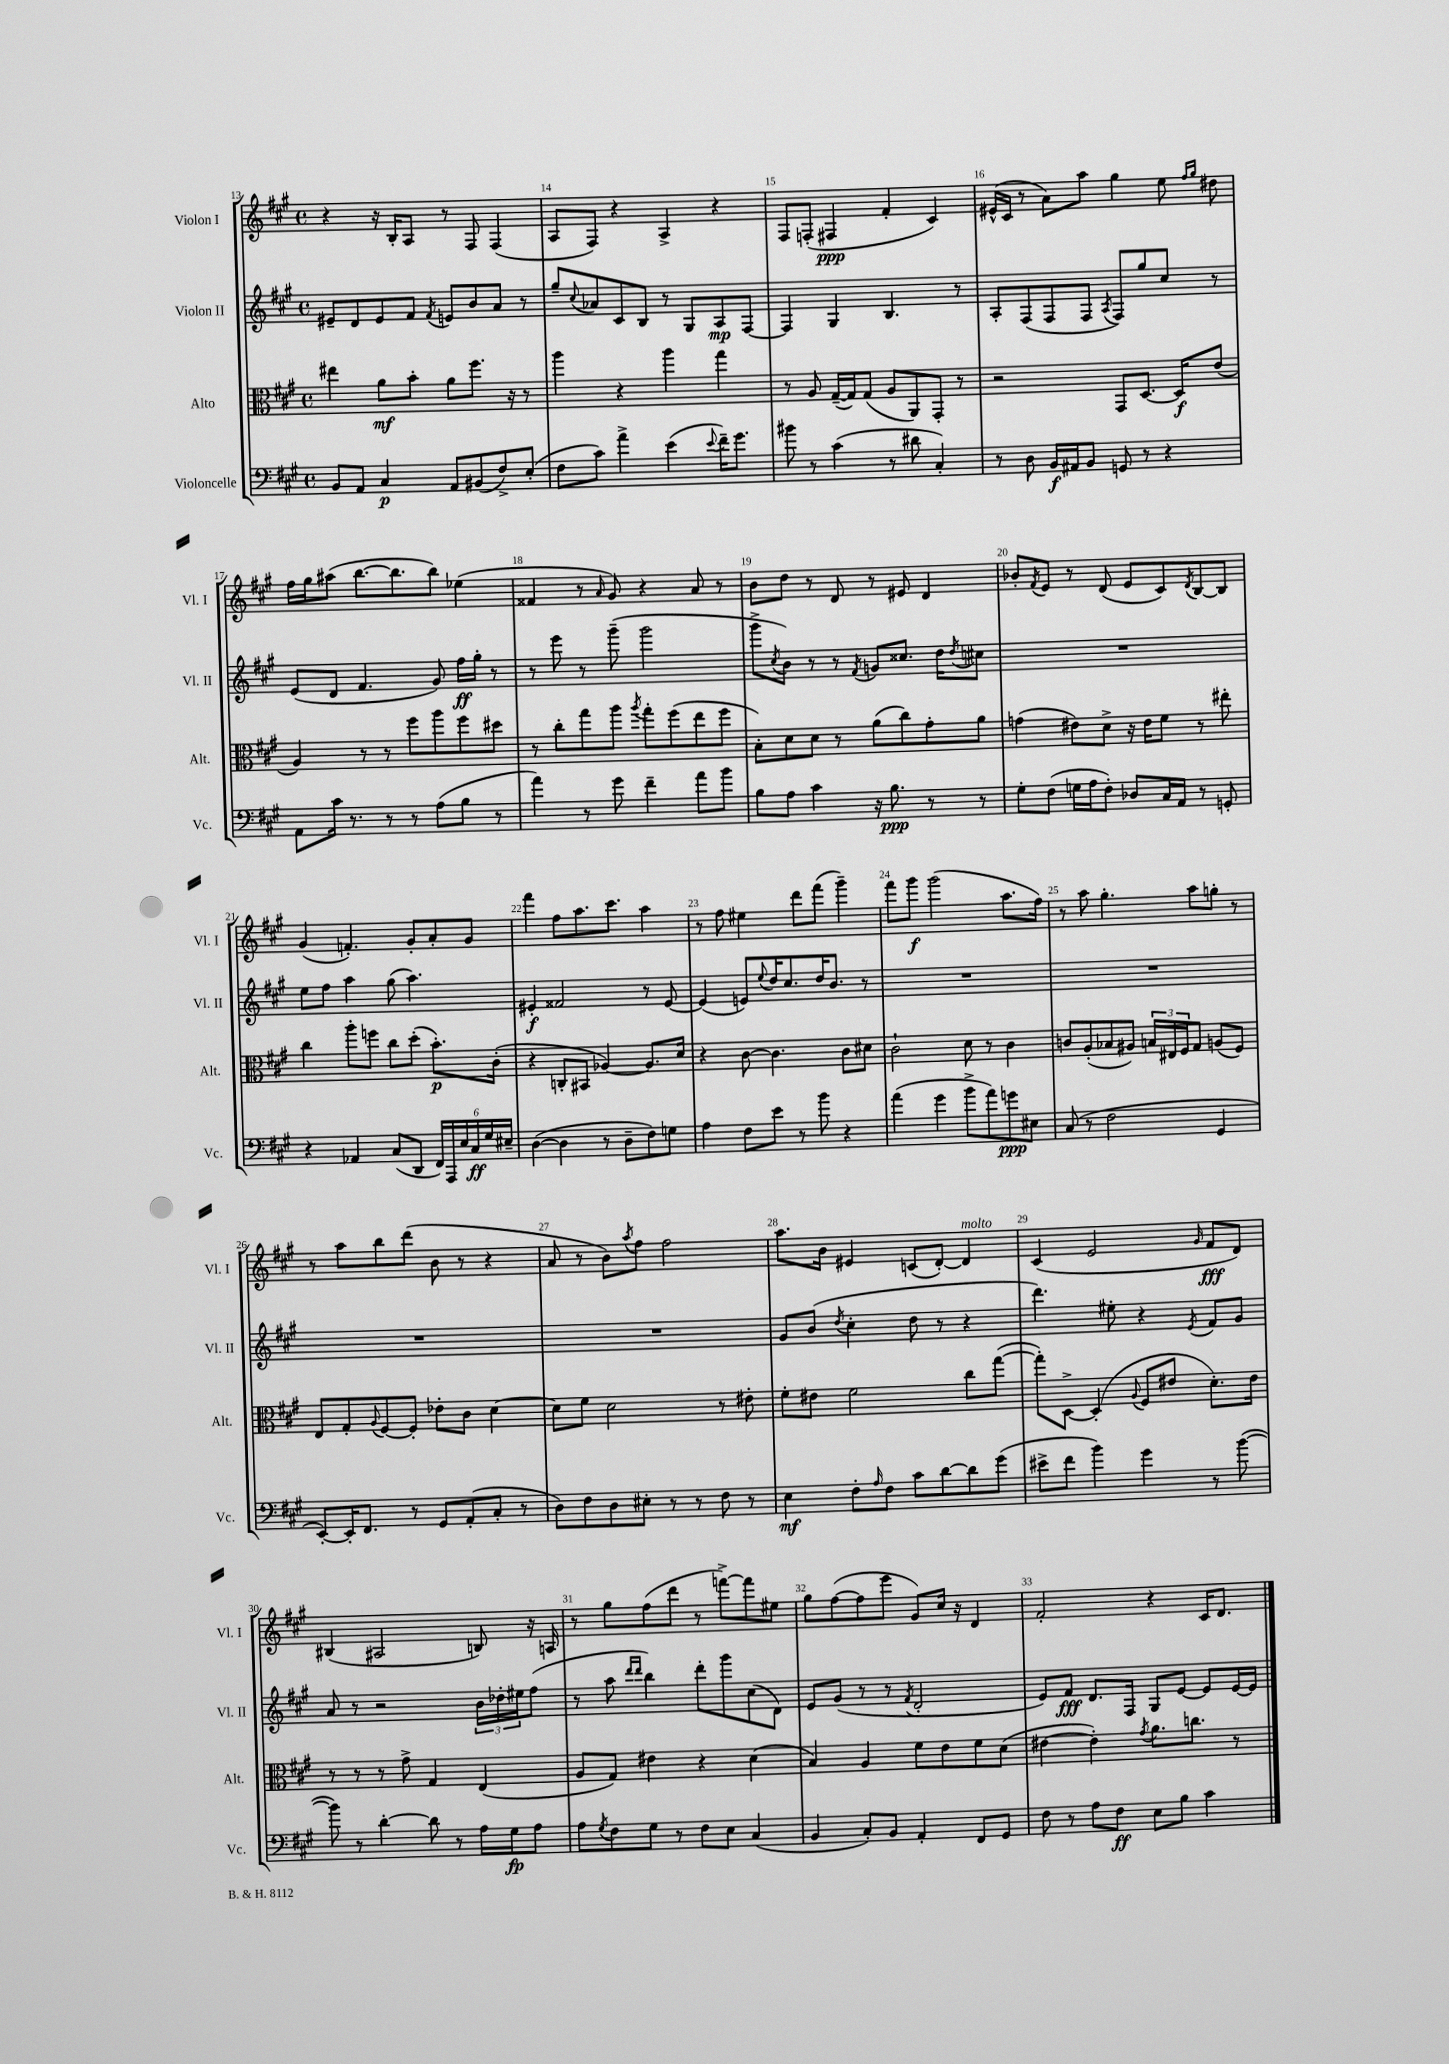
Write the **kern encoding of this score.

**kern	**dynam	**kern	**dynam	**kern	**dynam	**kern	**dynam
*part4	*part4	*part3	*part3	*part2	*part2	*part1	*part1
*staff4	*staff4	*staff3	*staff3	*staff2	*staff2	*staff1	*staff1
*I"Violoncelle	*	*I"Alto	*	*I"Violon II	*	*I"Violon I	*
*I'Vc.	*	*I'Alt.	*	*I'Vl. II	*	*I'Vl. I	*
*clefF4	*	*clefC3	*	*clefG2	*	*clefG2	*
*k[f#c#g#]	*	*k[f#c#g#]	*	*k[f#c#g#]	*	*k[f#c#g#]	*
*M4/4	*	*M4/4	*	*M4/4	*	*M4/4	*
*met(c)	*	*met(c)	*	*met(c)	*	*met(c)	*
=13	=13	=13	=13	=13	=13	=13	=13
8BB/L	.	4ee#X\	.	8e#X~/L	.	4r	.
8AA/J	.	.	.	8d/	.	.	.
4C#/	p	8a\L	mf	8e#/	.	16r	.
.	.	.	.	.	.	16B'/KL	.
.	.	8b'\J	.	8f#/J	.	8A/J	.
.	.	.	.	8qf#/	.	.	.
8AA/L	.	8a\L	.	8en/L	.	8r	.
(8BB#X/	.	8.ff#\J	.	8b/	.	8F#/	.
8F#^/)	.	.	.	8a/J	.	(4F#/	.
.	.	16r	.	.	.	.	.
(8E'/J	.	8r	.	8r	.	.	.
=14	=14	=14	=14	=14	=14	=14	=14
8F#\L	.	4aa\	.	8gg#~/L	.	8A/L	.
.	.	.	.	8qqcc#/	.	.	.
8c#\J)	.	.	.	8a-X/	.	8F#/J)	.
4a^\	.	4r	.	8c#/	.	4r	.
.	.	.	.	8B/J	.	.	.
(4e\	.	4aa\	.	8r	.	4A^/	.
.	.	.	.	8G#/L	.	.	.
8qqe/	.	.	.	.	.	.	.
16f#~\KL)	.	4gg#\	.	8A/	mp	4r	.
8.g#\J	.	.	.	.	.	.	.
.	.	.	.	[8F#/J	.	.	.
=15	=15	=15	=15	=15	=15	=15	=15
8b#X\	.	8r	.	4F#/]	.	8F#/L	.
8r	.	8A/	.	.	.	(8Fn'/J	.
(4c#\	.	([16G#~/LL	.	4G#/	.	4F#X/	ppp
.	.	16G#/J])	.	.	.	.	.
.	.	(8G#/J	.	.	.	.	.
8r	.	8A/L	.	4.B/	.	4f#'/	.
8d#X\	.	8AA/)	.	.	.	.	.
4C#'/)	.	8GG#'/J	.	.	.	4c#/)	.
.	.	8r	.	8r	.	.	.
=16	=16	=16	=16	=16	=16	=16	=16
8r	.	2r	.	8A'/L	.	(16e#X^^/LL	.
.	.	.	.	.	.	16c#/JJ	.
8D\	.	.	.	(8F#/	.	8r	.
16BB/LL	f	.	.	8F#/	.	8a\L)	.
16AA#X/J	.	.	.	.	.	.	.
8BB/J	.	.	.	8F#/J	.	8aa\J	.
.	.	.	.	8qA/	.	.	.
8GGn/	.	8GG#/L	.	8F#/L)	.	4gg#\	.
8r	.	[8.D/J	.	8gg#/	.	.	.
4r	.	.	.	8cc#/J	.	8ee\	.
.	.	16D/KL]	f	.	.	.	.
.	.	.	.	.	.	16qqff#/LL	.
.	.	.	.	.	.	16qqgg#/JJ	.
.	.	(8e/J	.	8r	.	8dd#X\	.
!!LO:LB:g=z
=17	=17	=17	=17	=17	=17	=17	=17
8AA\L	.	4A/)	.	(8e/L	.	16ff#\LL	.
.	.	.	.	.	.	16gg#\J	.
16c#\Jk	.	.	.	8d/J	.	(8aa#X\J	.
8.r	.	.	.	.	.	.	.
.	.	8r	.	4.f#/	.	[8.bb\L	.
8r	.	8r	.	.	.	.	.
.	.	.	.	.	.	8.bb\]	.
8r	.	8ff#\L	.	.	.	.	.
(8A\L	.	8aa\	.	8g#/)	.	8bb\J)	.
8B\J	.	8ff#\	.	16ff#\LL	ff	(4ee-X\	.
.	.	.	.	16gg#'\JJ	.	.	.
8r	.	8dd#X\J	.	8r	.	.	.
=18	=18	=18	=18	=18	=18	=18	=18
4a\)	.	8r	.	8r	.	4f##X/	.
.	.	8cc#'\L	.	8eee\	.	.	.
8r	.	8gg#\	.	8r	.	8r	.
.	.	.	.	.	.	16qqa/	.
8g#\	.	8aa\J	.	(8ggg#~\	.	8g#/)	.
.	.	8qaa/	.	.	.	.	.
4f#~\	.	8gg#'\L	.	2ggg#\	.	4r	.
.	.	(8ff#\	.	.	.	.	.
8a\L	.	8ee\	.	.	.	8a/	.
8b\J	.	8ff#\J	.	.	.	8r	.
=19	=19	=19	=19	=19	=19	=19	=19
8B\L	.	8B'\L)	.	8ggg#^\L	.	8b\L	.
.	.	.	.	8qcc#/	.	.	.
8A\J	.	8d\	.	8b\J)	.	8dd\J	.
4c#\	.	8d\J	.	8r	.	8r	.
.	.	8r	.	8r	.	8d/	.
.	.	.	.	8qf#/	.	.	.
16r	.	(8a\L	.	8gn/L	.	8r	.
8.B\	ppp	.	.	.	.	.	.
.	.	8cc#\)	.	8.cc##X/J	.	8e#X/	.
8r	.	8g#'\	.	.	.	4d/	.
.	.	.	.	16dd\KL	.	.	.
.	.	.	.	8qdd/	.	.	.
8r	.	8a\J	.	8cc#X\J	.	.	.
=20	=20	=20	=20	=20	=20	=20	=20
8G#'\L	.	(4gn\	.	1r	.	8b-X'/L	.
.	.	.	.	.	.	8qf#/	.
(8F#\J	.	.	.	.	.	8e/J	.
16Gn\LL	.	8e#X\L)	.	.	.	8r	.
16A\J	.	.	.	.	.	.	.
8F#'\J)	.	8d^\J	.	.	.	(8d/	.
8D-X/L	.	16r	.	.	.	8e/L	.
.	.	16e#\KL	.	.	.	.	.
16C#/L	.	8f#\J	.	.	.	8c#/)	.
16AA/JJ	.	.	.	.	.	.	.
.	.	.	.	.	.	8qd/	.
8r	.	8r	.	.	.	[8B/	.
8GGn'/	.	8ee#X'\	.	.	.	8B/J]	.
!!LO:LB:g=z
=21	=21	=21	=21	=21	=21	=21	=21
4r	.	4cc#\	.	8ee\L	.	(4g#/	.
.	.	.	.	8ff#\J	.	.	.
4AA-X/	.	8aa'\L	.	4aa\	.	4.fn'/)	.
.	.	8ffn\J	.	.	.	.	.
(8C#/L	.	8cc#\L	.	(8gg#\	.	.	.
8DD/J	.	(8dd'\J	.	4.aa\)	.	8g#'/L	.
24FF#/LL)	.	8.b'\L)	p	.	.	8a'/	.
24AAA/	.	.	.	.	.	.	.
24E/	.	.	.	.	.	.	.
24C#/	ff	.	.	.	.	8g#/J	.
24G#/	.	.	.	.	.	.	.
.	.	(16c#'\Jk	.	.	.	.	.
24E#X~/JJ	.	.	.	.	.	.	.
=22	=22	=22	=22	=22	=22	=22	=22
([4D\	.	4r	.	4e#X'/	f	4fff#\	.
4D\]	.	8Cn'/L	.	2f##X/	.	8ff#\L	.
.	.	8BB#X/J	.	.	.	8.aa\	.
8r	.	[4A-X/)	.	.	.	.	.
.	.	.	.	.	.	8.ccc#\J	.
8D~\L	.	.	.	.	.	.	.
8F#\)	.	8.A-/L]	.	8r	.	4aa\	.
8Gn\J	.	.	.	[8e#/	.	.	.
.	.	16d/Jk	.	.	.	.	.
=23	=23	=23	=23	=23	=23	=23	=23
4A\	.	4r	.	(4e#/]	.	8r	.
.	.	.	.	.	.	8ff#\	.
8F#\L	.	[8c#\	.	8en/L)	.	4ee#X\	.
.	.	.	.	8qqee/	.	.	.
8e\J	.	4.c#\]	.	16dd/K	.	.	.
.	.	.	.	8.cc#/	.	.	.
8r	.	.	.	.	.	8ddd\L	.
8b\	.	.	.	16dd/K	.	(8fff#\J	.
.	.	.	.	8.b/J	.	.	.
4r	.	8c#\L	.	.	.	4ggg#~\)	.
.	.	8d#X\J	.	8r	.	.	.
=24	=24	=24	=24	=24	=24	=24	=24
(4a\	.	2c#`\	.	1r	.	8fff#\L	.
.	.	.	.	.	.	8ggg#\J	f
4g#\	.	.	.	.	.	(2ggg#\	.
8b^\L	.	8d\	.	.	.	.	.
8a\)	.	8r	.	.	.	.	.
8gn\	ppp	4c#\	.	.	.	8.aa\L	.
8E#X\J	.	.	.	.	.	.	.
.	.	.	.	.	.	16ff#\Jk)	.
=25	=25	=25	=25	=25	=25	=25	=25
(8C#/	.	8cn/L	.	1r	.	8r	.
8r	.	(8A'/	.	.	.	8aa\	.
2F#\	.	8B-X/	.	.	.	4.gg#'\	.
.	.	8A#X/J)	.	.	.	.	.
.	.	24Bn/LL	.	.	.	.	.
.	.	24E#X/	.	.	.	.	.
.	.	24F#/J	.	.	.	.	.
.	.	8G#/J	.	.	.	8aa\L	.
4GG#/	.	(8An/L	.	.	.	8ggn'\J	.
.	.	8F#/J)	.	.	.	8r	.
!!LO:LB:g=z
=26	=26	=26	=26	=26	=26	=26	=26
[8EE'/L)	.	8E/L	.	1r	.	8r	.
16EE'/K]	.	8G#'/	.	.	.	8aa\L	.
8.FF#/J	.	.	.	.	.	.	.
.	.	8qqA/	.	.	.	.	.
.	.	[8F#/	.	.	.	8bb\	.
8r	.	8F#'/J]	.	.	.	(8ddd\J	.
8GG#/L	.	8e-X'\L	.	.	.	8b\	.
(8AA'/	.	8c#\J	.	.	.	8r	.
8C#'/J	.	[4d\	.	.	.	4r	.
8r	.	.	.	.	.	.	.
=27	=27	=27	=27	=27	=27	=27	=27
8D\L)	.	8d\L]	.	1r	.	8a/	.
8F#\	.	8f#\J	.	.	.	8r	.
8D\	.	2d\	.	.	.	8b\L)	.
.	.	.	.	.	.	8qaa/	.
8E#X'\J	.	.	.	.	.	8ff#\J	.
8r	.	.	.	.	.	2ff#\	.
8r	.	.	.	.	.	.	.
8F#\	.	8r	.	.	.	.	.
8r	.	8e#X'\	.	.	.	.	.
=28	=28	=28	=28	=28	=28	=28	=28
4E\	mf	8f#'\L	.	8g#/L	.	8.aa\L	.
.	.	8e#X\J	.	(8b/J	.	.	.
.	.	.	.	.	.	16b\Jk	.
.	.	.	.	8qdd/	.	.	.
8F#'\L	.	2f#\	.	4cc#'\	.	4e#X/	.
16qqA/	.	.	.	.	.	.	.
8F#\J	.	.	.	.	.	.	.
8c#\L	.	.	.	8dd\	.	(8cn/L	.
[8d\	.	.	.	8r	.	[8d'/J)	.
!	!	!	!	!	!	!LO:TX:a:i:t=molto	!
8d\]	.	8cc#\L	.	4r	.	4d/]	.
(8g#\J	.	([8gg#\J	.	.	.	.	.
=29	=29	=29	=29	=29	=29	=29	=29
8e#X^\L	.	8gg#'\L])	.	4.ddd\)	.	(4c#/	.
8f#\J	.	[8D^\J	.	.	.	.	.
4b\)	.	(4D'/]	.	.	.	2e/	.
.	.	.	.	8ee#X'\	.	.	.
.	.	8qqA/	.	.	.	.	.
4g#\	.	8F#/L	.	4r	.	.	.
.	.	8e#X/J	.	.	.	.	.
.	.	.	.	8qe/	.	16qqg#/	.
8r	.	8.d'\L)	.	8f#/L	.	8f#/L	fff
([8b\	.	.	.	8g#/J	.	8d/J)	.
.	.	16e#\Jk	.	.	.	.	.
!!LO:LB:g=z
=30	=30	=30	=30	=30	=30	=30	=30
8b\])	.	8r	.	8a/	.	(4B#X/	.
8r	.	8r	.	8r	.	.	.
[4d'\	.	8r	.	2r	.	2A#X/	.
.	.	8g#^\	.	.	.	.	.
8d\]	.	4G#/	.	.	.	.	.
8r	.	.	.	.	.	.	.
16A\LL	.	(4E/	.	24b\LL	.	8Bn/)	.
.	.	.	.	24dd-X'\	.	.	.
16G#\J	fp	.	.	.	.	.	.
.	.	.	.	24ee#X\J	.	.	.
8A\J	.	.	.	(8ff#\J	.	16r	.
.	.	.	.	.	.	16An/	.
=31	=31	=31	=31	=31	=31	=31	=31
8A\L	.	8A/L	.	8r	.	8r	.
8qG#/	.	.	.	.	.	.	.
8F#\	.	8G#/J)	.	8aa\	.	8gg#\L	.
.	.	.	.	16qqddd/LL	.	.	.
.	.	.	.	16qqddd/JJ	.	.	.
8G#\J	.	4e#X\	.	4bb\)	.	(8ff#\	.
8r	.	.	.	.	.	8ddd\J	.
8F#\L	.	4r	.	8ddd'\L	.	8r	.
8E\J	.	.	.	8ggg#\	.	[8fffn^\L)	.
(4C#/	.	(4d\	.	(8cc#\	.	8fff\]	.
.	.	.	.	8d\J)	.	8ee#X\J	.
=32	=32	=32	=32	=32	=32	=32	=32
4BB/	.	4B/)	.	8e/L	.	8gg#\L	.
.	.	.	.	(8g#/J	.	([8ff#\	.
8C#'/L)	.	4A/	.	8r	.	8ff#\]	.
8BB/J	.	.	.	8r	.	8eee\J	.
.	.	.	.	8qf#/	.	.	.
4AA'/	.	8f#\L	.	2d'/	.	8g#/L)	.
.	.	8e\	.	.	.	16cc#/Jk	.
.	.	.	.	.	.	16r	.
8FF#/L	.	8f#\	.	.	.	4d/	.
8GG#/J	.	(8d\J	.	.	.	.	.
=33	=33	=33	=33	=33	=33	=33	=33
8F#\	.	[4e#X\	.	8e/L)	.	2f#'/	.
8r	.	.	.	8f#/J	fff	.	.
8A\L	.	4e#'\])	.	8.d/L	.	.	.
8F#\J	ff	.	.	.	.	.	.
.	.	.	.	16F#/Jk	.	.	.
.	.	8qg#/	.	.	.	.	.
8E\L	.	8.a\L	.	8G#/L	.	4r	.
8B\J	.	.	.	[8e/J	.	.	.
.	.	8.ccn\J	.	.	.	.	.
4c#\	.	.	.	8e/L]	.	16c#/KL	.
.	.	.	.	.	.	8.d/J	.
.	.	8r	.	[16e/L	.	.	.
.	.	.	.	16e/JJ]	.	.	.
==	==	==	==	==	==	==	==
*-	*-	*-	*-	*-	*-	*-	*-
